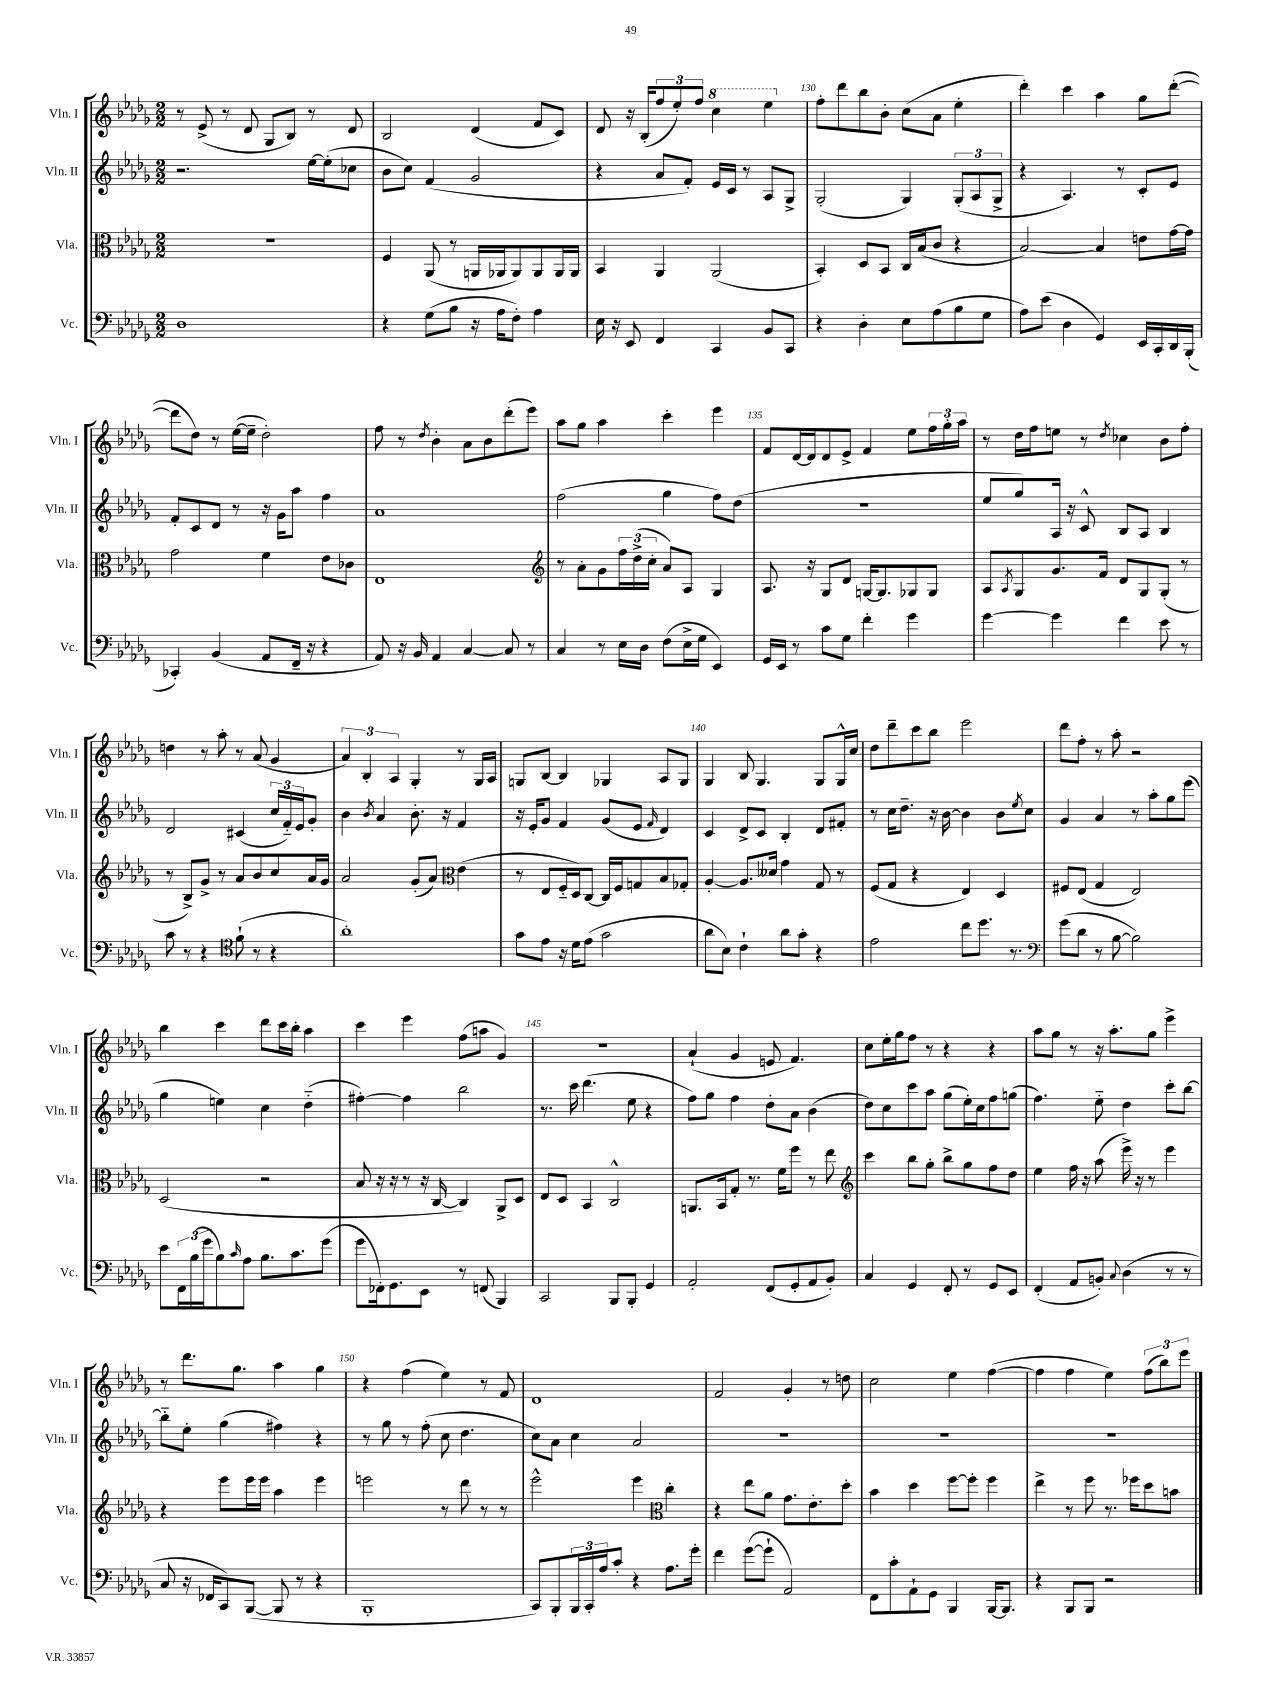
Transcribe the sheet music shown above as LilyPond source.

<<
\new StaffGroup <<
\new Staff = "s0" \with { instrumentName = "Vln. I" shortInstrumentName = "Vln. I" } {
    \clef treble \key des \major \numericTimeSignature \time 2/2
    r8 ees'8->( r8 des'8 ges8 bes8) r8 des'8 |
    bes2 des'4( f'8 c'8) |
    des'8 r16 bes16-.( \tuplet 3/2 { f''8 ees''8-.) f''8 } \ottava #1 c'''4 ees'''4 \ottava #0 |
    f''8-. des'''8 bes''8 bes'8-. c''8( aes'8 ees''4-. |
    des'''4-.) c'''4 aes''4 ges''8 des'''8~-.( |
    des'''8 des''8) r8 ees''16~( ees''16-- des''2-.) |
    f''8 r8 \acciaccatura { des''8 } bes'4-. aes'8 bes'8 des'''8-.( ees'''8) |
    aes''8 ges''8 aes''4 c'''4-. ees'''4 |
    f'8 des'16~ des'16 des'8 ees'8-> f'4 ees''8 \tuplet 3/2 { f''16 ges''16-. aes''16 } |
    r8 des''16 f''16 e''8 r8 \acciaccatura { des''8 } ces''4 bes'8 f''8-. |
    d''4 r8 aes''8-. r8 aes'8( ges'4 |
    \tuplet 3/2 { aes'4) bes4-. aes4 } ges4-. r8 ges16 aes16 |
    g8 bes8~ bes4 ges4 aes8 ges8 |
    ges4 bes8 ges4. ges8 ges16-^ c''16 |
    des''8 des'''8-- c'''8 bes''8 ees'''2 |
    des'''8 f''8-. r8 aes''8-. r2 |
    bes''4 c'''4 des'''8 c'''16 bes''16-. aes''4 |
    c'''4 ees'''4 f''8( a''8 ges'4) |
    R1 |
    aes'4-!( ges'4 e'8 f'4.) |
    c''8 ees''16-. ges''16 f''8 r8 r4 r4 |
    aes''8 ges''8 r8 r16 aes''8.-. ges''8 ees'''4-> |
    r8 des'''8. ges''8. aes''4 ges''4 |
    r4 f''4( ees''4) r8 f'8 |
    des'1 |
    f'2 ges'4-. r8 d''8 |
    c''2 ees''4 f''4~( |
    f''4 f''4 ees''4) \tuplet 3/2 { f''8( bes''8) ees'''8 } \bar "|." |
}
\new Staff = "s1" \with { instrumentName = "Vln. II" shortInstrumentName = "Vln. II" } {
    \clef treble \key des \major \numericTimeSignature \time 2/2
    r2. ees''16~ ees''16-.( ces''8 |
    bes'8 c''8) f'4( ges'2 |
    r4 aes'8 f'8-.) ees'16 c'16 r8 aes8 ges8-> |
    ges2-.( ges4) \tuplet 3/2 { ges8-.( aes8 ges8-> } |
    r4 aes4.) r8 c'8-. ees'8 |
    f'8-. c'8 des'8 r8 r16 ges'16 aes''8 f''4 |
    aes'1 |
    f''2( ges''4 f''8) des''8( |
    R1 |
    ees''8 ges''8) aes16 r16 c'8-^ bes8 aes8 bes4 |
    des'2 cis'4( \tuplet 3/2 { c''16 f'16-_) ees'16 } ges'8-. |
    bes'4 \acciaccatura { bes'8 } aes'4 bes'8.-. r16 f'4 |
    r16 ees'16-. ges'8 f'4 ges'8( ees'8 \grace { f'16 } des'4) |
    c'4 des'8-> c'8 bes4-. des'8 fis'8-. |
    r8 c''16 des''8.-- r16 bes'16~ bes'4 bes'8 \acciaccatura { ees''8 } c''8 |
    ges'4 aes'4 r8 aes''8-. ges''8 ees'''8( |
    ges''4 e''4) c''4 des''4-_( |
    fis''4~-.) fis''4 bes''2 |
    r8. c'''16 des'''4.( ees''8 r4 |
    f''8) ges''8 f''4 des''8-. aes'8 bes'4( |
    des''8) c''8 c'''8 aes''8 ges''8( ees''16-.) c''16 f''8 g''8( |
    f''4.) ees''8-_ des''4 c'''8-. bes''8~ |
    bes''8-_ ees''8-. ges''4( fis''4) r4 |
    r8 ges''8 r8 f''8-.( c''8 des''4. |
    c''8) aes'8 c''4 aes'2 |
    R1 |
    R1 |
    R1 \bar "|." |
}
\new Staff = "s2" \with { instrumentName = "Vla." shortInstrumentName = "Vla." } {
    \clef alto \key des \major \numericTimeSignature \time 2/2
    R1 |
    f4 aes,8( r8 a,16 aes,16 aes,8) aes,8 aes,16 aes,16 |
    bes,4 aes,4 aes,2( |
    bes,4-.) des8 bes,8 c16 bes16( c'8 r4 |
    bes2~) bes4 e'8 ges'16~ ges'16 |
    ges'2 f'4 ees'8 ces'8 |
    ees1 |
    \clef treble r8 aes'8-. ges'8 \tuplet 3/2 { f''16 des''16->( c''16-. } aes'8) aes8 ges4 |
    aes8. r16 ges8 des'8 g16~ g8. ges8 ges8 |
    aes8 \acciaccatura { aes8 } ges8 ges'8. f'16 des'8 ges8 ges8-.( r8 |
    r8 bes8->) ges'8-> r8 aes'8 bes'8 c''8 aes'16 ges'16 |
    aes'2 ges'8-.( aes'8) \clef alto ees'4( |
    r8 ees8 f16-_ des16) c8~ c16 f16 g8 bes8 ges8-. |
    aes4~-. aes8. deses'16 ges'4 ges8 r8 |
    f8( ges8 r4 ees4) des4 |
    fis8 ees8( ges4 ees2) |
    des2( r2 |
    bes8 r16 r16 r8 r16 c16~ c4) aes,8-> des8 |
    ees8 des8 bes,4 c2-^ |
    a,8. bes,16 ges8-. r8. f'16 f''8 r8 ees''8 |
    \clef treble c'''4 bes''8 ges''8-. bes''8-> ges''8 f''8 des''8 |
    ees''4 f''16 r16 aes''8( ees'''16->) r16 r8 ees'''4 |
    r4 ees'''8 ees'''16 ees'''16 aes''4 ees'''4 |
    e'''2 r8 des'''8 r8 r8 |
    ees'''2-^ ees'''4 \clef alto c''4-. |
    r4 ees''8 aes'8 ges'8. ees'8.-. des''8-. |
    bes'4 des''4 f''8~ f''8-. f''4 |
    ees''4-> r8 f''8 r8. fes''16 des''8 b'8 \bar "|." |
}
\new Staff = "s3" \with { instrumentName = "Vc." shortInstrumentName = "Vc." } {
    \clef bass \key des \major \numericTimeSignature \time 2/2
    des1 |
    r4 ges8( bes8 r16 aes16 f8-.) aes4 |
    ees16 r16 ees,8 f,4 c,4 bes,8 c,8 |
    r4 des4-. ees8 aes8( bes8 ges8 |
    aes8) ees'8( des4 ges,4) ees,16 c,16-. des,16 bes,,16-.( |
    ces,4-.) bes,4( aes,8 f,16-- r16 r4 |
    aes,8) r16 bes,16 aes,4 c4~ c8 r8 |
    c4 r8 ees16 des16 f8( ees16-> ges16 ees,4) |
    ges,16 ees,16 r8 c'8 ges8 f'4-. ges'4 |
    ges'4~ ges'4 f'4 ees'8 r8 |
    c'8 r8 r4 \clef tenor f'8-!( r8 r4 |
    aes'1-.) |
    ges'8 ees'8 r16 des'16 ees'8( ges'2 |
    aes'8 bes8) c'4-! aes'8 ges'8-. r4 |
    ees'2 c''8 des''8. r8. |
    \clef bass ges'8( des'8 r8 bes8~ bes2) |
    ees'8 \tuplet 3/2 { f,16 bes16( ges'16 } bes8) \grace { c'16 } aes8 bes8. c'8. ges'8( |
    ges'8 fes,16-.) ges,8. ees,8 r8 f,8( bes,,4) |
    c,2 bes,,8 bes,,8-. ges,4 |
    aes,2-. f,8( ges,8-. aes,8 bes,8-.) |
    c4 ges,4 f,8-. r8 ges,8 ees,8 |
    f,4-.( aes,8 b,8-.) \appoggiatura { c8 } des4( r8 r8 |
    c8 r16 fes,16 c,8) bes,,8~( bes,,8 r8 r4 |
    bes,,1-. |
    c,8) bes,,8-. \tuplet 3/2 { bes,,16 c,16-. aes16 } c'8-. r4 aes8. ges'16-. |
    f'4 ges'8~( ges'8-! aes,2) |
    f,8 c'8-. aes,8-! ges,8 bes,,4 bes,,16~ bes,,8. |
    r4 bes,,8 bes,,8 r2 \bar "|." |
}
>>
>>
\layout { \context { \Score currentBarNumber = #127 \override BarNumber.break-visibility = ##(#f #t #t) barNumberVisibility = #(every-nth-bar-number-visible 5) } }
